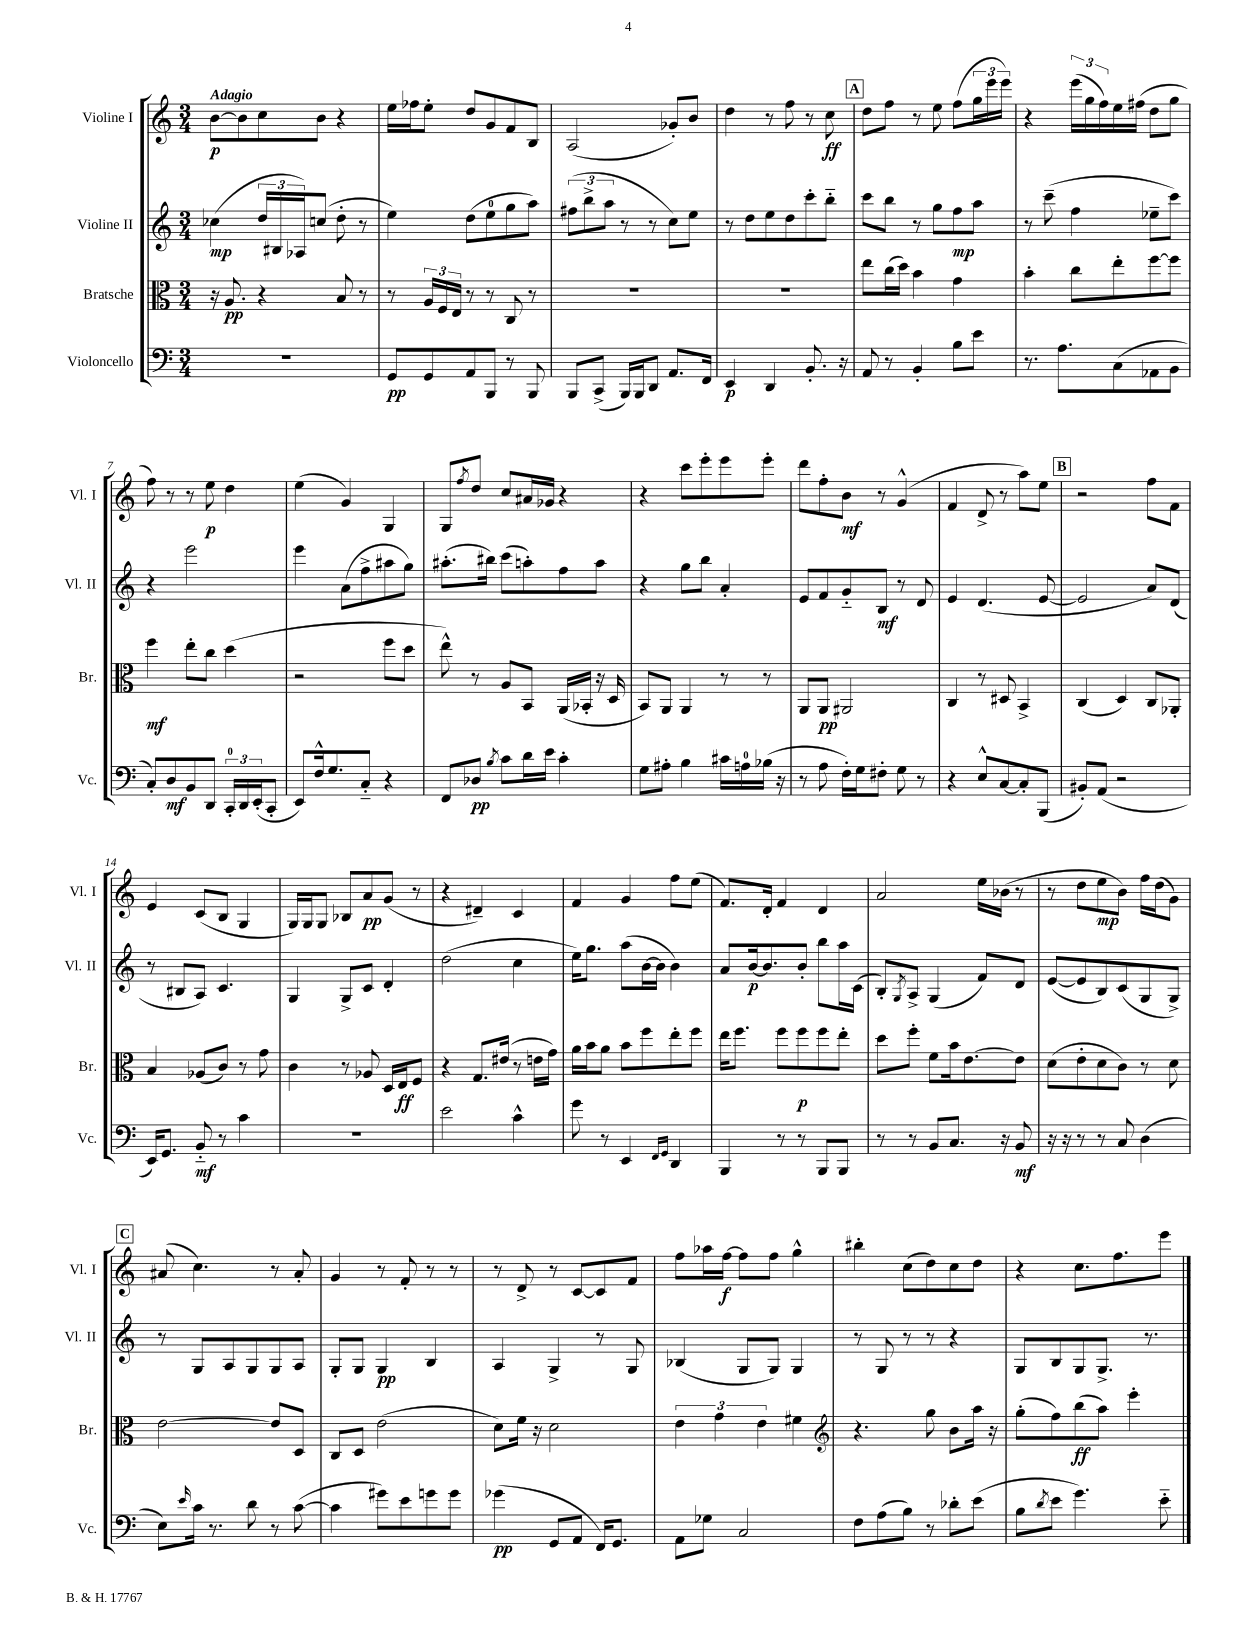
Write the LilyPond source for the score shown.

<<
\new StaffGroup <<
\new Staff = "s0" \with { instrumentName = "Violine I" shortInstrumentName = "Vl. I" } {
    \clef treble \key c \major \numericTimeSignature \time 3/4 \tempo "Adagio"
    b'8~\p b'8 c''8 b'8 r4 |
    e''16 fes''16 e''8-. d''8 g'8 f'8 b8 |
    a2( ges'8-.) b'8 |
    d''4 r8 f''8 r8 c''8\ff |
    \mark \markup { \box "A" } d''8 f''8 r8 e''8 f''8( \tuplet 3/2 { g''16 e'''16 e'''16) } |
    r4 \tuplet 3/2 { e'''16( g''16 f''16) } e''16 fis''16( d''8 g''8 |
    f''8) r8 r8 e''8\p d''4 |
    e''4( g'4) g4 |
    g8 \acciaccatura { f''8 } d''8 c''8 ais'16 ges'16 r4 |
    r4 c'''8 e'''8-. e'''8 e'''8-. |
    d'''8 f''8-. b'8\mf r8 g'4-^( |
    f'4 d'8-> r8 a''8) e''8 |
    \mark \markup { \box "B" } r2 f''8 f'8 |
    e'4 c'8( b8 g4 |
    g16) g16 g8 bes8 a'8\pp g'8( r8 |
    r4 dis'4--) c'4 |
    f'4 g'4 f''8 e''8( |
    f'8.) d'16-. f'4 d'4 |
    a'2 e''16 bes'16( r8 |
    r8 d''8 e''8\mp b'8) f''16 d''16( g'8) |
    \mark \markup { \box "C" } ais'8( c''4.) r8 ais'8-. |
    g'4 r8 f'8-. r8 r8 |
    r8 d'8-> r8 c'8~ c'8 f'8 |
    f''8 aes''16 f''16~\f f''8 f''8 g''4-^ |
    bis''4-. c''8( d''8) c''8 d''8 |
    r4 c''8. f''8. e'''8 \bar "|." |
}
\new Staff = "s1" \with { instrumentName = "Violine II" shortInstrumentName = "Vl. II" } {
    \clef treble \key c \major \numericTimeSignature \time 3/4
    ces''4\mp( \tuplet 3/2 { d''16 bis16 aes16) } c''8( d''8-. r8 |
    e''4) d''8( e''8-0 g''8 a''8) |
    \tuplet 3/2 { fis''8( b''8-> a''8 } r8 r8 c''8) e''8 |
    r8 d''8 e''8 d''8 c'''8-. b''8-_ |
    \mark \markup { \box "A" } c'''8 b''8 r8 g''8 f''8\mp a''8 |
    r8 c'''8--( f''4 ees''8-- c'''8) |
    r4 e'''2 |
    e'''4 a'8( f''8-> ais''8 g''8) |
    ais''8.-.( bis''16) c'''8( a''8-.) f''8 a''8 |
    r4 g''8 b''8 a'4-. |
    e'8 f'8 g'8-_ b8\mf r8 d'8 |
    e'4 d'4.( e'8~ |
    \mark \markup { \box "B" } e'2 a'8) d'8( |
    r8 bis8 a8) c'4. |
    g4 g8-> c'8 d'4-. |
    d''2( c''4 |
    e''16) g''8. a''8( b'16~ b'16 b'4) |
    a'8 b'16~\p b'8. b'8-. b''8 a''16 c'16( |
    b8-.) \acciaccatura { g8 } a8-> g4( f'8) d'8 |
    e'8~( e'8 b8) c'8( g8 g8->) |
    \mark \markup { \box "C" } r8 g8 a8 g8 g8 a8 |
    g8-. g8 g4\pp b4 |
    a4 g4-> r8 g8 |
    bes4( g8 g8) g4 |
    r8 g8 r8 r8 r4 |
    g8 b8 g8 g8.-> r8. \bar "|." |
}
\new Staff = "s2" \with { instrumentName = "Bratsche" shortInstrumentName = "Br." } {
    \clef alto \key c \major \numericTimeSignature \time 3/4
    r16 a8.\pp r4 b8 r8 |
    r8 \tuplet 3/2 { a16 f16 e16 } r8 r8 c8 r8 |
    R2. |
    R2. |
    \mark \markup { \box "A" } e''8 c''16( d''16) b'4 g'4 |
    b'4-. c''8 e''8-. f''8~ f''8 |
    f''4\mf e''8-. c''8 d''4( |
    r2 f''8 d''8 |
    e''8-^) r8 a8 b,8 a,16( bes,16-. r16 d16 |
    b,8) a,8 a,4 r8 r8 |
    a,8 a,8\pp ais,2 |
    c4 r8 dis8 b,4-> |
    \mark \markup { \box "B" } c4( d4) c8 aes,8-. |
    b4 aes8( c'8) r8 g'8 |
    c'4 r8 aes8 d16 e16\ff f8 |
    r4 g8. eis'16( r8 e'16 g'16) |
    a'16 b'16 a'8 b'8 f''8 e''8-. f''8 |
    e''16 f''8. f''8 f''8\p f''8 e''8-. |
    d''8 f''8-. f'8 b'16 e'8.~ e'8 |
    d'8( e'8-. d'8 c'8) r8 d'8 |
    \mark \markup { \box "C" } e'2~ e'8 d8 |
    c8 d8 e'2( |
    d'8) f'16 r16 d'2 |
    \tuplet 3/2 { e'4 g'4 e'4 } fis'4 |
    \clef treble r4. g''8 b'8 a''16 r16 |
    g''8-.( f''8) b''8\ff( a''8) e'''4-. \bar "|." |
}
\new Staff = "s3" \with { instrumentName = "Violoncello" shortInstrumentName = "Vc." } {
    \clef bass \key c \major \numericTimeSignature \time 3/4
    R2. |
    g,8\pp g,8 a,8 b,,8 r8 b,,8 |
    b,,8 c,8->( b,,16) b,,16 d,8 a,8. f,16 |
    e,4\p d,4 b,8.-. r16 |
    \mark \markup { \box "A" } a,8 r8 b,4-. b8 e'8 |
    r8. a8. c8( aes,8 b,8 |
    c8-.) d8\mf b,8 d,8 \tuplet 3/2 { c,16-0-. d,16 e,16-.( } c,8-. |
    e,8) f16-^ g8. c8-_ r4 |
    f,8 des8\pp \acciaccatura { b8 } c'8 d'16 e'16 c'4-. |
    g8 ais8-. b4 cis'16 a16-0 bes16( r16 |
    r8 a8 f16-.) g16 fis8-. g8 r8 |
    r4 e8-^ c8~ c8-. b,,8( |
    \mark \markup { \box "B" } bis,8-.) a,8( r2 |
    e,16) g,8. b,8-_\mf r8 c'4 |
    R2. |
    e'2 c'4-^ |
    g'8 r8 e,4 \grace { f,16 g,16 } d,4 |
    b,,4 r8 r8 b,,8 b,,8 |
    r8 r8 b,8 c8. r16 b,8\mf |
    r16 r16 r8 r8 c8 d4( |
    \mark \markup { \box "C" } e8) \grace { e'16 } c'16 r8. d'8 r8 c'8~( |
    c'4 gis'8) e'8 g'8 g'8 |
    ges'4\pp( g,8 a,8 f,16) g,8. |
    a,8 ges8 c2 |
    f8 a8( b8) r8 des'8-. e'8( |
    b8 \acciaccatura { d'8 } e'8 g'4.) e'8-_ \bar "|." |
}
>>
>>
